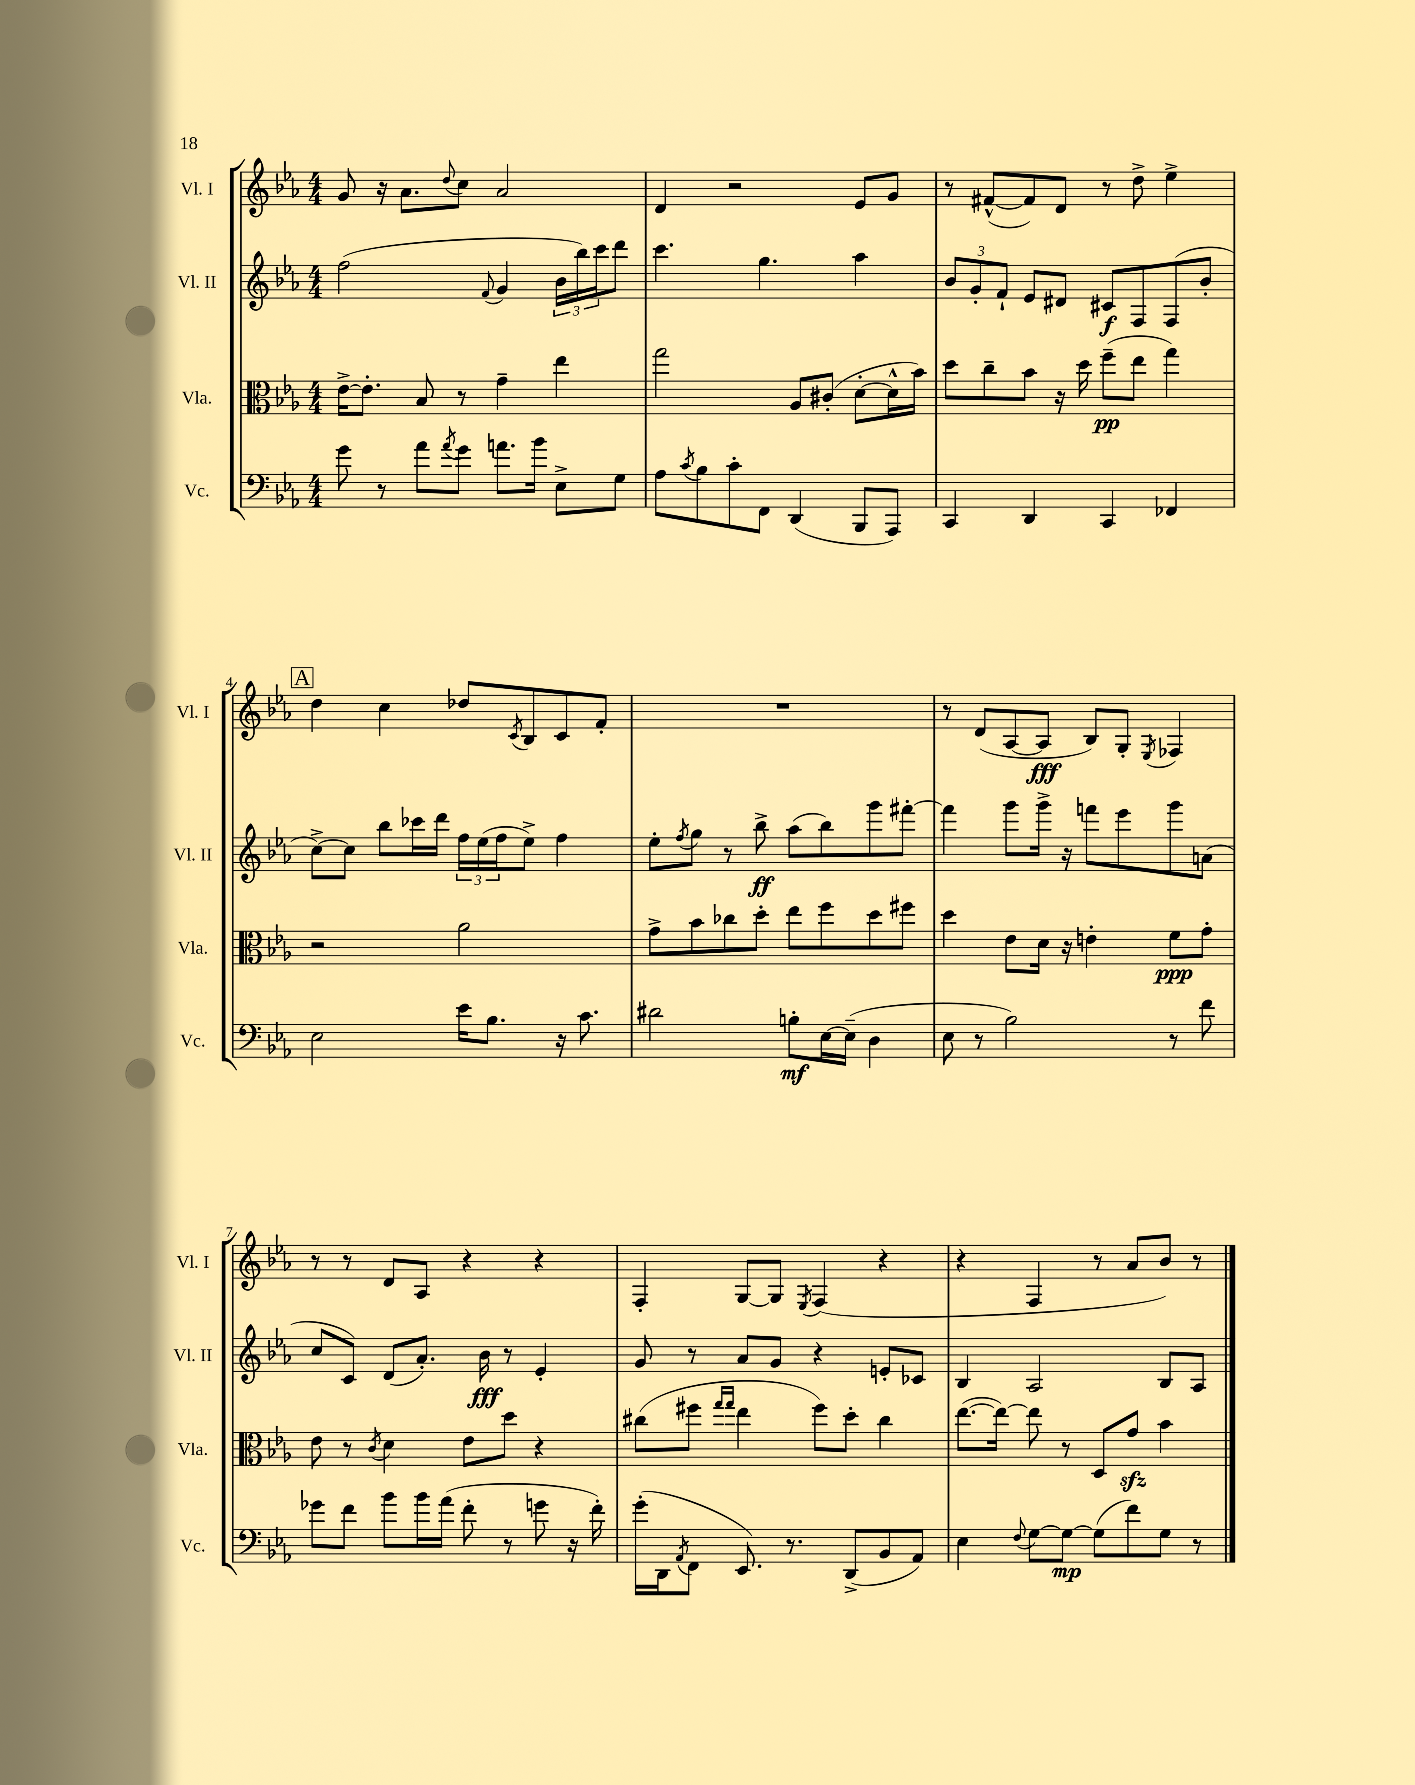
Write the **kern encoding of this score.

**kern	**dynam	**kern	**dynam	**kern	**dynam	**kern	**dynam
*part4	*part4	*part3	*part3	*part2	*part2	*part1	*part1
*staff4	*staff4	*staff3	*staff3	*staff2	*staff2	*staff1	*staff1
*I"Vc.	*	*I"Vla.	*	*I"Vl. II	*	*I"Vl. I	*
*I'Vc.	*	*I'Vla.	*	*I'Vl. II	*	*I'Vl. I	*
*clefF4	*	*clefC3	*	*clefG2	*	*clefG2	*
*k[b-e-a-]	*	*k[b-e-a-]	*	*k[b-e-a-]	*	*k[b-e-a-]	*
*M4/4	*	*M4/4	*	*M4/4	*	*M4/4	*
=1	=1	=1	=1	=1	=1	=1	=1
8g\	.	[16e-^\KL	.	(2ff\	.	8g/	.
.	.	8.e-'\J]	.	.	.	.	.
8r	.	.	.	.	.	16r	.
.	.	.	.	.	.	8.a-\L	.
8a-\L	.	8B-/	.	.	.	.	.
8qa-/	.	.	.	.	.	8qqdd/	.
8g\J	.	8r	.	.	.	8cc\J	.
.	.	.	.	8qqf/	.	.	.
8.an\L	.	4g~\	.	4g/	.	2a-/	.
16b-\Jk	.	.	.	.	.	.	.
8E-^\L	.	4ee-\	.	24b-\LL	.	.	.
.	.	.	.	24bb-\)	.	.	.
.	.	.	.	24ccc\J	.	.	.
8G\J	.	.	.	8ddd\J	.	.	.
=2	=2	=2	=2	=2	=2	=2	=2
8A-\L	.	2gg\	.	4.ccc\	.	4d/	.
8qc/	.	.	.	.	.	.	.
8B-\	.	.	.	.	.	.	.
8c'\	.	.	.	.	.	2r	.
8FF\J	.	.	.	4.gg\	.	.	.
(4DD/	.	8A-/L	.	.	.	.	.
.	.	(8c#X'/J	.	.	.	.	.
8BBB-/L	.	[8d'\L	.	4aa-\	.	8e-/L	.
8AAA-/J)	.	16d^^\L]	.	.	.	8g/J	.
.	.	16b-\JJ)	.	.	.	.	.
=3	=3	=3	=3	=3	=3	=3	=3
4CC/	.	8dd\L	.	12b-/L	.	8r	.
.	.	.	.	12g'/	.	.	.
.	.	8cc~\	.	.	.	([8f#X^^/L	.
.	.	.	.	12f`/J	.	.	.
4DD/	.	8b-\J	.	8e-/L	.	8f#/])	.
.	.	16r	.	8d#X/J	.	8d/J	.
.	.	16dd\	.	.	.	.	.
4CC/	.	(8ff~\L	pp	8c#X/L	f	8r	.
.	.	8ee-\J	.	8F/	.	8dd^\	.
4FF-X/	.	4gg\)	.	(8F/	.	4ee-^\	.
.	.	.	.	8b-'/J	.	.	.
!!LO:LB:g=z
!!LO:REH:place=s1:t=A
=4	=4	=4	=4	=4	=4	=4	=4
2E-\	.	2r	.	[8cc^\L)	.	4dd\	.
.	.	.	.	8cc\J]	.	.	.
.	.	.	.	8bb-\L	.	4cc\	.
.	.	.	.	16ccc-X\L	.	.	.
.	.	.	.	16ddd\JJ	.	.	.
16e-\KL	.	2a-\	.	24ff\LL	.	8dd-X/L	.
.	.	.	.	(24ee-\	.	.	.
8.B-\J	.	.	.	.	.	.	.
.	.	.	.	24ff\J	.	.	.
.	.	.	.	.	.	8qc/	.
.	.	.	.	8ee-^\J)	.	8B-/	.
16r	.	.	.	4ff\	.	8c/	.
8.c\	.	.	.	.	.	.	.
.	.	.	.	.	.	8f'/J	.
=5	=5	=5	=5	=5	=5	=5	=5
2d#X\	.	8g^\L	.	8ee-'\L	.	1r	.
.	.	.	.	8qff/	.	.	.
.	.	8b-\	.	8gg\J	.	.	.
.	.	8cc-X\	.	8r	.	.	.
.	.	8dd'\J	.	8bb-^\	ff	.	.
8Bn'\L	mf	8ee-\L	.	(8aa-\L	.	.	.
[16E-\L	.	8ff\	.	8bb-\)	.	.	.
(16E-~\JJ]	.	.	.	.	.	.	.
4D\	.	8dd\	.	8ggg\	.	.	.
.	.	8ff#X\J	.	[8fff#X'\J	.	.	.
=6	=6	=6	=6	=6	=6	=6	=6
8E-\	.	4dd\	.	4fff#\]	.	8r	.
8r	.	.	.	.	.	(8d/L	.
2B-\)	.	8e-\L	.	8ggg\L	.	[8A-/	.
.	.	16d\Jk	.	16ggg^\Jk	.	8A-/J]	fff
.	.	16r	.	16r	.	.	.
.	.	4en'\	.	8fffn\L	.	8B-/L)	.
.	.	.	.	8eee-\	.	8G'/J	.
.	.	.	.	.	.	8qE-/	.
8r	.	8f\L	ppp	8ggg\	.	4F-X/	.
8f\	.	8g'\J	.	(8an\J	.	.	.
!!LO:LB:g=z
=7	=7	=7	=7	=7	=7	=7	=7
8g-X\L	.	8e-\	.	8cc/L	.	8r	.
8f\J	.	8r	.	8c/J)	.	8r	.
.	.	8qc/	.	.	.	.	.
8b-\L	.	4d\	.	(8d/L	.	8d/L	.
16b-\L	.	.	.	8.a-'/J)	.	8A-/J	.
(16a-\JJ	.	.	.	.	.	.	.
8f'\	.	8e-\L	.	.	.	4r	.
.	.	.	.	16b-\	fff	.	.
8r	.	8dd\J	.	8r	.	.	.
8gn\	.	4r	.	4e-'/	.	4r	.
16r	.	.	.	.	.	.	.
16f'\)	.	.	.	.	.	.	.
=8	=8	=8	=8	=8	=8	=8	=8
(16g'\LL	.	(8cc#X\L	.	8g/	.	4F'/	.
16DD\J	.	.	.	.	.	.	.
8qAA-/	.	.	.	.	.	.	.
8FF\J	.	8ff#X\J	.	8r	.	.	.
.	.	16qqgg/LL	.	.	.	.	.
.	.	16qqgg/JJ	.	.	.	.	.
8.EE-/)	.	4ee-\	.	8a-/L	.	[8G/L	.
.	.	.	.	8g/J	.	8G/J]	.
8.r	.	.	.	.	.	.	.
.	.	.	.	.	.	8qE-/	.
.	.	8ff#\L)	.	4r	.	(4F/	.
(8DD^/L	.	8dd'\J	.	.	.	.	.
8BB-/	.	4cc#\	.	8en'/L	.	4r	.
8AA-/J)	.	.	.	8c-X/J	.	.	.
=9	=9	=9	=9	=9	=9	=9	=9
4E-\	.	([8.ee-\L	.	4B-/	.	4r	.
.	.	16ee-\Jk_)	.	.	.	.	.
8qqF/	.	.	.	.	.	.	.
[8G\L	.	8ee-\]	.	2A-/	.	4F/	.
8G\J_	mp	8r	.	.	.	.	.
(8G\L]	.	8D/L	.	.	.	8r	.
8f\)	.	8gzz/J	.	.	.	8a-/L	.
8G\J	.	4b-\	.	8B-/L	.	8b-/J)	.
8r	.	.	.	8A-/J	.	8r	.
==	==	==	==	==	==	==	==
*-	*-	*-	*-	*-	*-	*-	*-
